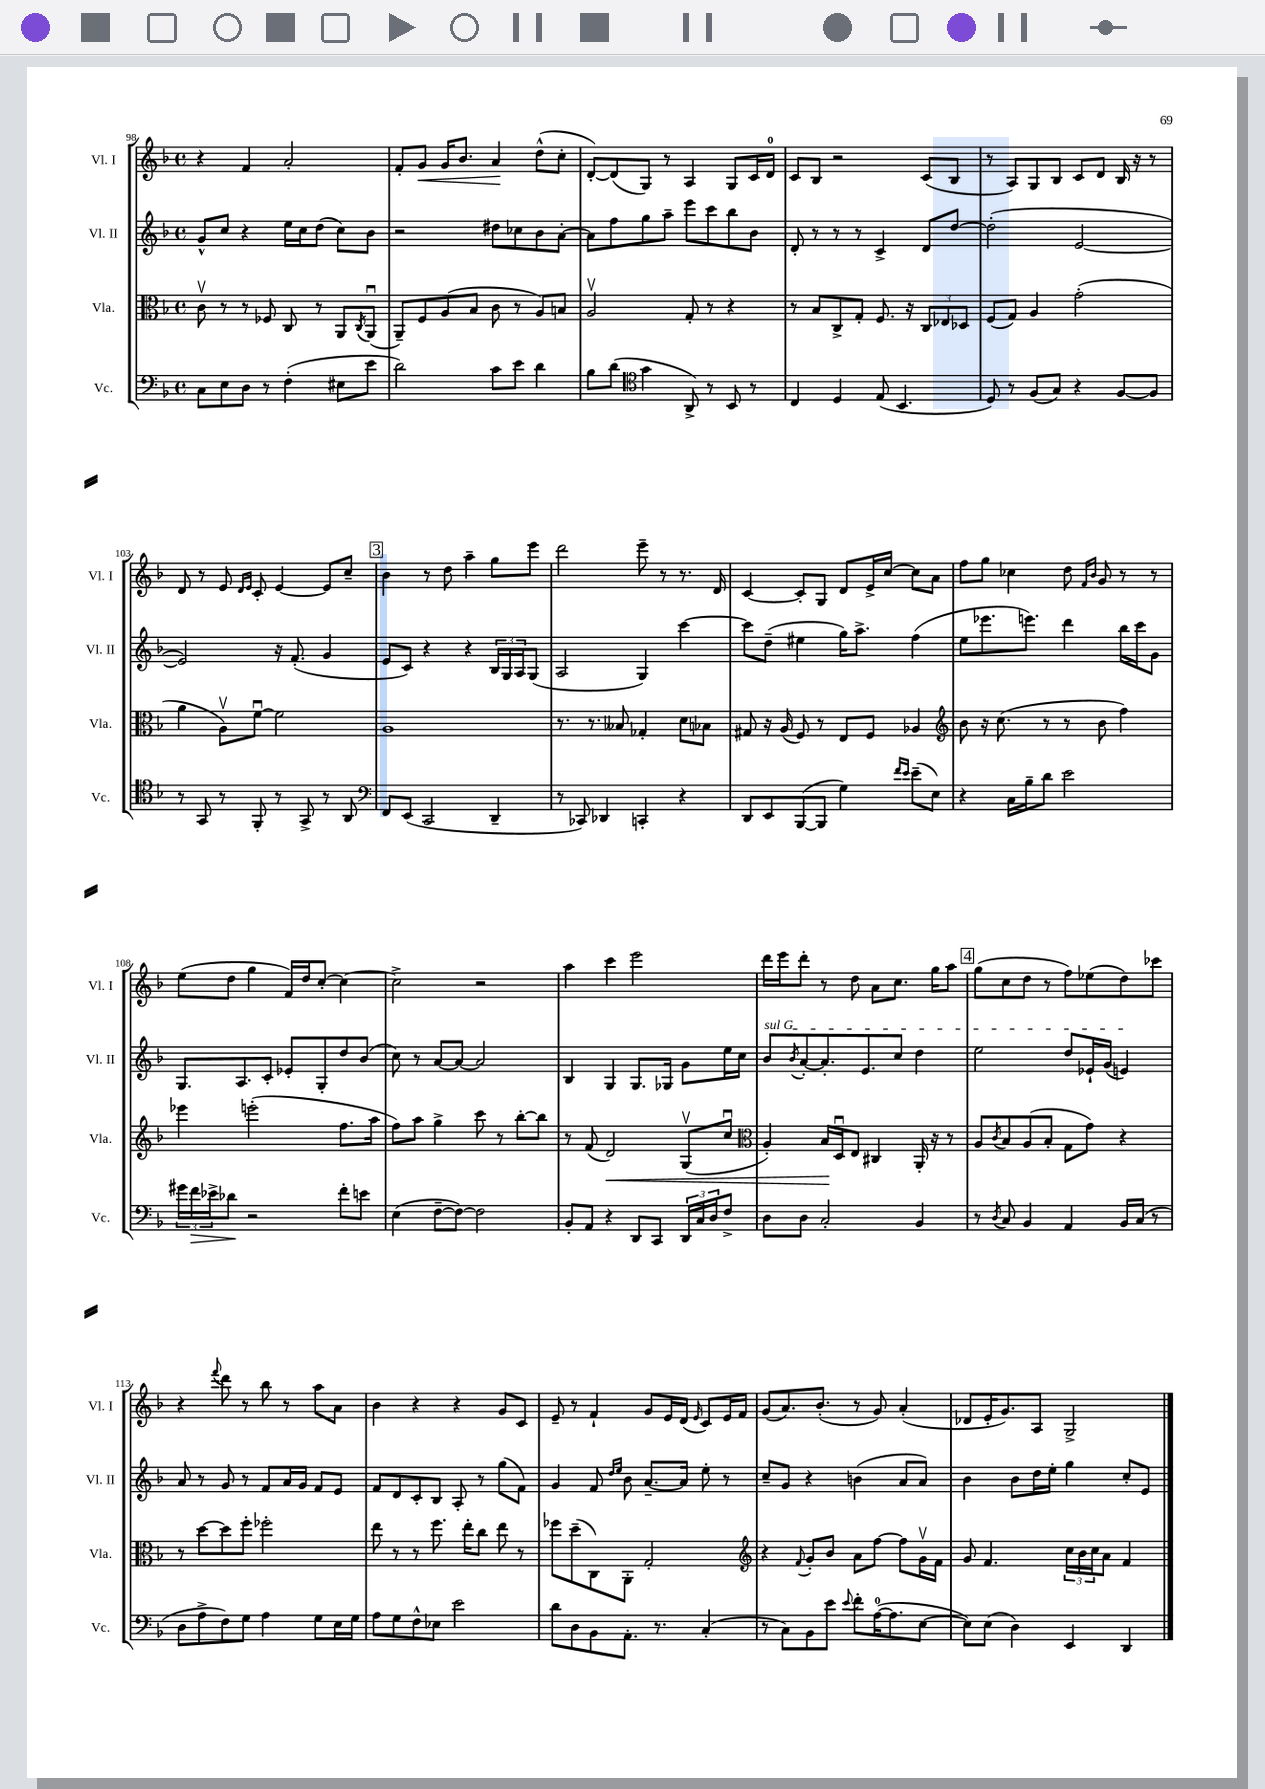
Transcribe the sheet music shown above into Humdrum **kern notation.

**kern	**kern	**kern	**kern
*staff4	*staff3	*staff2	*staff1
*clefF4	*clefC3	*clefG2	*clefG2
*k[b-]	*k[b-]	*k[b-]	*k[b-]
*M4/4	*M4/4	*M4/4	*M4/4
*met(c)	*met(c)	*met(c)	*met(c)
8C	8cv	8g^^	4r
8E	8r	8cc	.
8D	8r	4r	4f
8r	8F-	.	.
(4F'	8C	16ee	2a'
.	.	16cc	.
.	8r	(8dd	.
8E#	8AA	8cc)	.
.	8qC	.	.
8e	(8AAu	8b-	.
=	=	=	=
2d)	8AA~)	2r	8f'
.	8F	.	8g
.	(8A	.	16g
.	.	.	8.b-
.	8B-	.	.
8c	8c	8dd#	4a
8e	8r	8cc-	.
4d	8A)	8b-	(8dd^^
.	8B	[8a'	8cc'
=	=	=	=
8B-	2Av	8a]	[8d')
(8d	.	8ff	(8d]
*clefC4	*	*	*
4g	.	8gg	8G)
.	.	8aa~	8r
8AA^)	8G'	8eee	4A
8r	8r	8ccc	.
8BB-	4r	8bb-	8G
8r	.	8b-	16c
.	.	.	16d
=	=	=	=
4C	8r	8d'	8c
.	8B-	8r	8B-
4D	8C^	8r	2r
.	8G'	8r	.
(8E	8.F	4c^	.
4.BB-	.	.	.
.	16r	.	.
.	12C	8d	(8c
.	12E-	.	.
.	.	[8dd	8B-
.	12D-	.	.
=	=	=	=
8D)	(8F	(2dd']	8r
8r	8G)	.	8A)
(8F	4A	.	8G
8G)	.	.	8B-
4r	(2g'	[2e	8c
.	.	.	8d
[8F	.	.	16B-
.	.	.	16r
8F]	.	.	8r
=	=	=	=
8r	4a	2e])	8d
8GG	.	.	8r
8r	8Av)	.	8e
.	.	.	16qqd
.	.	.	16qqe
8FF'	[8fu	.	8c'
8r	2f]	16r	[4e
.	.	(8.f'	.
8GG^	.	.	.
8r	.	4g	8e]
8AA	.	.	8cc~
=	=	=	=
*clefF4	*	*	*
8FF	1A	8e	4b-
(8EE	.	8c)	.
2CC	.	4r	8r
.	.	.	8dd
.	.	4r	4aa~
4DD~	.	24B-	8gg
.	.	24G	.
.	.	24A	.
.	.	(8G	8eee
=	=	=	=
8r	8.r	2A	2ddd
8CC-)	.	.	.
.	8.r	.	.
4DD-	.	.	.
.	8B--	.	.
4CC'	4G-'	4G)	8eee~
.	.	.	8r
4r	8d	[4ccc	8.r
.	8B-	.	.
.	.	.	16d
=	=	=	=
8DD	8G#	8ccc]	[4c
8EE	16r	(8dd~	.
.	(16A	.	.
([8BBB-	8F)	4ee#	8c']
8BBB-]	8r	.	8G
4G)	8E	16gg)	8d
.	.	8.aa^	.
.	8F	.	16e^
.	.	.	[16cc
16qqf	.	.	.
16qqe	.	.	.
(8e~	4A-	(4ff	8cc]
8E)	.	.	8a
=	=	=	=
*	*clefG2	*	*
4r	8b-	8ee	8ff
.	16r	8.eee-	8gg
.	(8.cc	.	.
16C	.	.	4cc-
16B-~	.	8.eee)	.
8d	8r	.	.
2e	8r	4ddd	8dd
.	.	.	16qqf
.	.	.	16qqb-
.	8b-	.	8g
.	4ff)	16bb-	8r
.	.	16ccc	.
.	.	8g	8r
=	=	=	=
24g#	4eee-	8.G	(8ee
24f	.	.	.
24e-^	.	.	.
8d-	.	.	8dd
.	.	8.A	.
2r	(2eee'	.	4gg
.	.	8c'	.
.	.	8e-'	16f)
.	.	.	16dd
.	.	8G'	[8cc'
8f'	8.ff	8dd	4cc_
8e	.	(8b-	.
.	16aa	.	.
=	=	=	=
(4E	8ff)	8cc)	2cc^]
.	8aa	8r	.
[8F~	4gg^	[8a	.
8F_)	.	8a_	.
2F]	8ccc	2a]	2r
.	8r	.	.
.	[8bb-'	.	.
.	8bb-]	.	.
=	=	=	=
8BB-'	8r	4B-	4aa
8AA	(8f	.	.
4r	2d)	4G	4ccc
8DD	.	8.G	2eee
8CC	.	.	.
.	.	16G-	.
24DD	(8Gv	8g	.
24C	.	.	.
24D	.	.	.
8F^	8ccu	16ee	.
.	.	16cc	.
=	=	=	=
*	*clefC3	*	*
8D	4A')	8b-	16ddd
.	.	.	16eee
.	.	8qb-	.
8D	.	[8a'	8ddd'
2C'	16B-	8.a']	8r
.	16Du	.	.
.	8E	.	8dd
.	.	8.e	.
.	4C#	.	8a
.	.	8cc	8.cc
4BB-	16AA'	4dd	.
.	16r	.	16gg
.	8r	.	8aa
=	=	=	=
8r	8A	2ee	(8gg
8qD	8qc	.	.
8C	8B-	.	8cc
4BB-	(8A	.	8dd
.	8B-'	.	8r
4AA	8G	8dd	8ff)
.	8g)	16e-`	(8ee-
.	.	(16g	.
16BB-	4r	4e)	8dd)
(16C	.	.	.
8r	.	.	8ccc-
=	=	=	=
8D	8r	8a	4r
8A^	[8dd	8r	.
.	.	.	8qqfff
8F)	8dd]	8g	8ddd
8G	8ff'	8r	8r
4A	2ff-'	8f	8bb-
.	.	16a	8r
.	.	16g	.
8G	.	8f	8aa
16E	.	8e	8a
16G	.	.	.
=	=	=	=
8A	8ee	8f	4b-
8G	8r	8d	.
8F^^	8r	8c'	4r
8E-	8.ff	8B-	.
2e	.	8A'	4r
.	16ee'	.	.
.	8cc	8r	.
.	8ee	(8gg	8g
.	8r	8f)	8c
=	=	=	=
8d	8ff-	4g	8e~
8D	(8dd~	.	8r
8BB-	8C)	8f	4f`
.	.	16qqdd	.
.	.	16qqee	.
8.AA'	8AA'	8b-	.
.	2G'	[8.a~	8g
8.r	.	.	.
.	.	.	16e
.	.	16a]	(16d
.	.	.	16qqe
(4C'	.	8ee'	8c)
.	.	8r	16e
.	.	.	16f
=	=	=	=
*	*clefG2	*	*
8r	4r	8cc~	(8g
8C)	.	8g	8.a)
.	8qqf	.	.
8BB-	8g'	4r	.
.	.	.	(8.b-'
8e	8b-	.	.
8qqe	.	.	.
8f'	8a	(4b	8r
([16A	[8ff	.	8g)
8.A]	.	.	.
.	8ff]	8a	(4a'
[8E	16gv	8a)	.
.	16f	.	.
=	=	=	=
8E])	8g	4b-	8d-
(8E	4.f	.	16e'
.	.	.	8.g)
4D)	.	8b-	.
.	.	16dd	8A
.	.	16ee'	.
4EE	24cc	4gg	2G^
.	24b-	.	.
.	24cc	.	.
.	8a	.	.
4DD	4f	8cc'	.
.	.	8e	.
==	==	==	==
*-	*-	*-	*-
